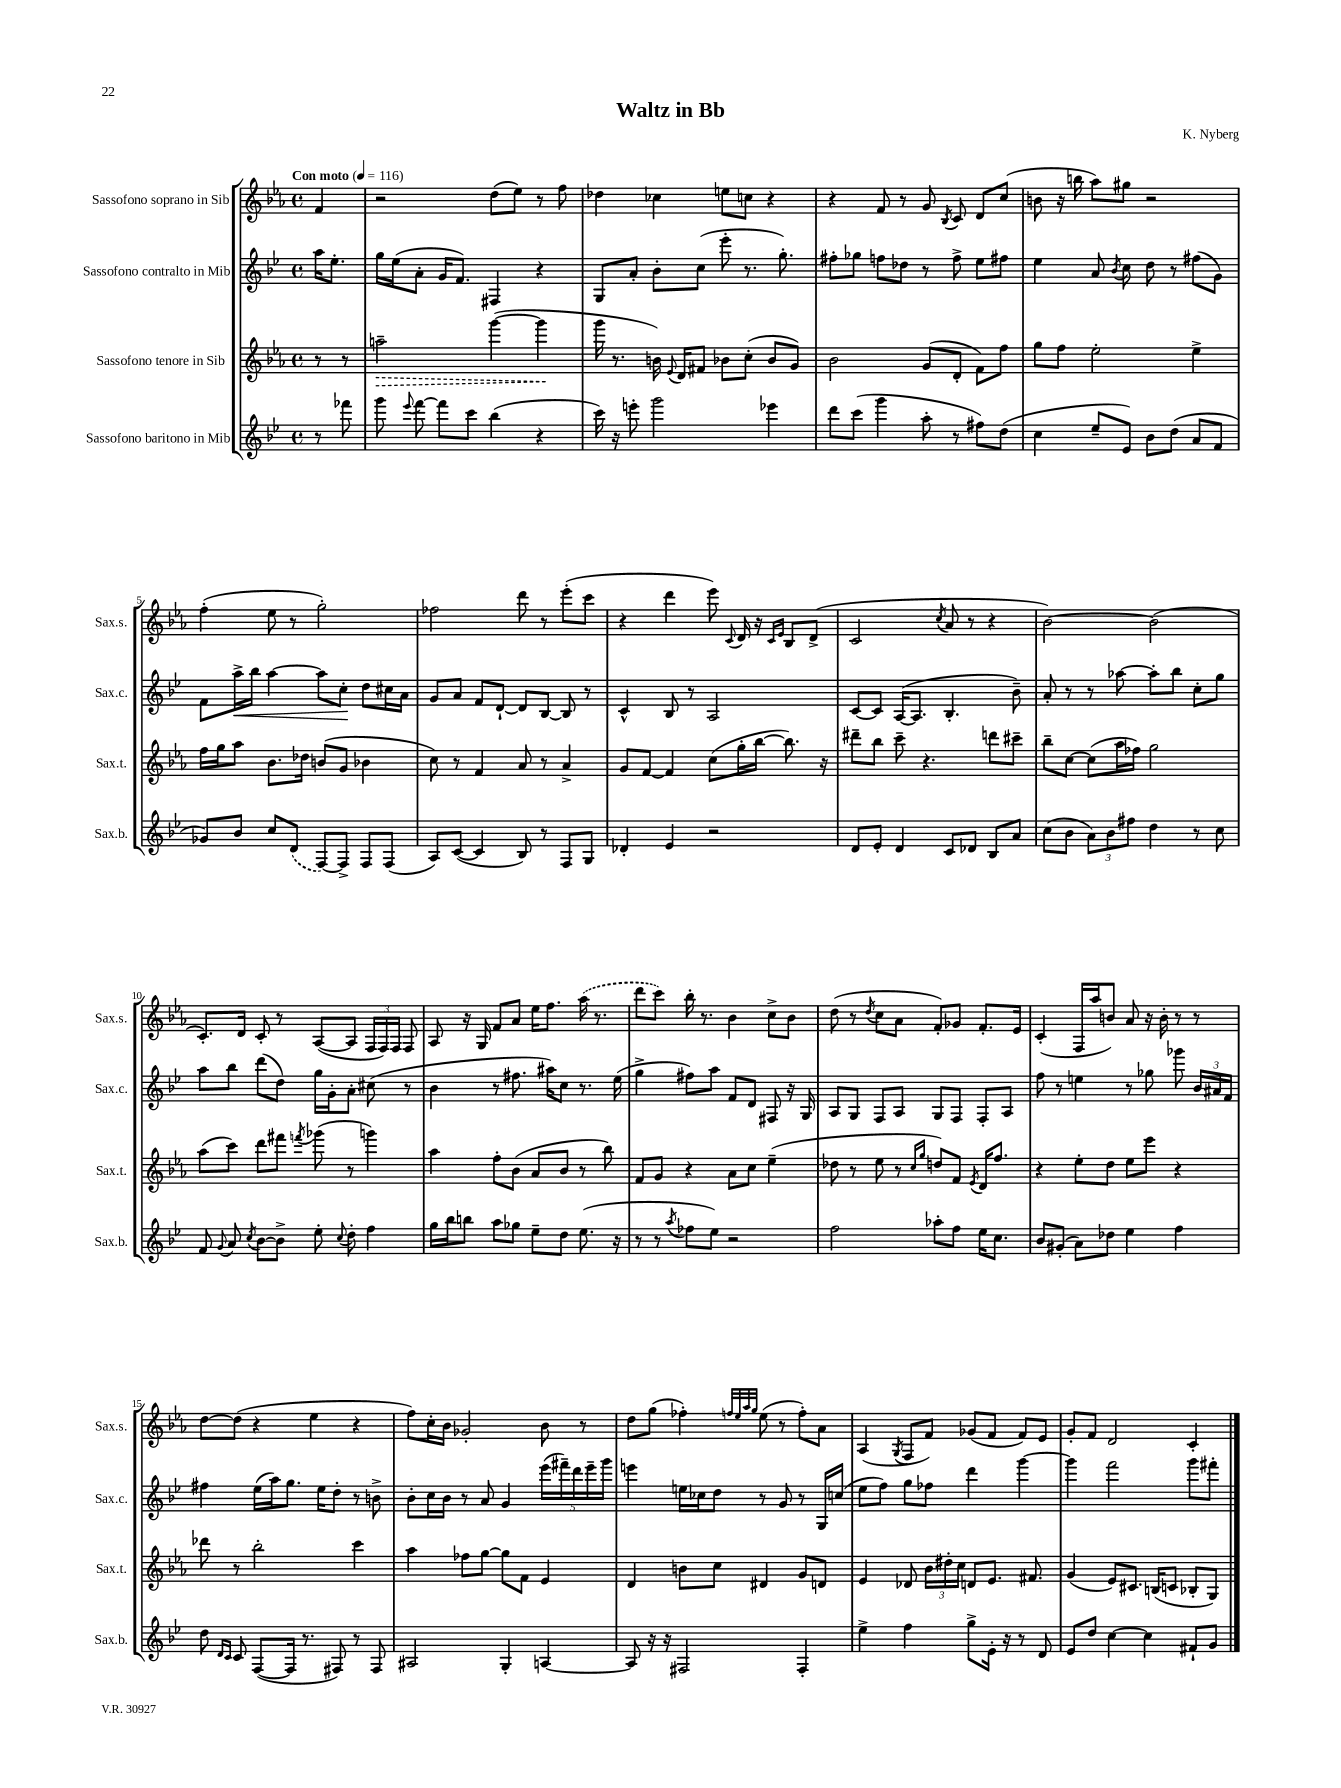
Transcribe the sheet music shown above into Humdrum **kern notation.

**kern	**kern	**dynam	**kern	**dynam	**kern
*part4	*part3	*part3	*part2	*part2	*part1
*staff4	*staff3	*staff3	*staff2	*staff2	*staff1
*I"Sassofono baritono in Mib	*I"Sassofono tenore in Sib	*	*I"Sassofono contralto in Mib	*	*I"Sassofono soprano in Sib
*I'Sax.b.	*I'Sax.t.	*	*I'Sax.c.	*	*I'Sax.s.
*clefG2	*clefG2	*	*clefG2	*	*clefG2
*k[b-e-]	*k[b-e-a-]	*	*k[b-e-]	*	*k[b-e-a-]
*M4/4	*M4/4	*	*M4/4	*	*M4/4
*met(c)	*met(c)	*	*met(c)	*	*met(c)
*MM116	*MM116	*	*MM116	*	*MM116
=	=	=	=	=	=
!	!	!	!	!	!LO:TX:a:B:t=Con moto
8r	8r	.	16aa\KL	.	4f/
.	.	.	8.ee-'\J	.	.
8fff-X\	8r	.	.	.	.
=1	=1	=1	=1	=1	=1
!	!	!LO:HP:b	!	!	!
8ggg\	2aan~\	>	16gg\LL	.	2r
.	.	.	(16ee-\J	.	.
8qqeee-/	.	.	.	.	.
[8fff\	.	.	8a'\J	.	.
8fff\L]	.	.	16g/KL	.	.
.	.	.	8.f/J)	.	.
8ccc\J	.	.	.	.	.
(4bb-\	([4ggg\	.	4F#X/	.	(8dd\L
.	.	.	.	.	8ee-\J)
4r	4ggg\]	.	4r	.	8r
.	.	.	.	.	8ff\
.	.	]	.	.	.
=2	=2	=2	=2	=2	=2
16ccc\)	16ggg\	.	8G/L	.	4dd-X\
16r	8.r	.	.	.	.
8eeen'\	.	.	8a'/J	.	.
2ggg\	16bn\)	.	8b-'\L	.	4cc-X\
.	8qqe-/	.	.	.	.
.	16d/KL	.	.	.	.
.	8f#X/J	.	(8cc\J	.	.
.	8b-X\L	.	8eee-'\	.	8een\L
.	(8cc'\J	.	8.r	.	8ccn\J
4eee-X\	8b-/L	.	.	.	4r
.	.	.	8.gg'\)	.	.
.	8g/J)	.	.	.	.
=3	=3	=3	=3	=3	=3
8ddd\L	2b-\	.	8ff#X'\L	.	4r
(8ccc\J	.	.	8gg-X\J	.	.
4ggg\	.	.	8ffn\L	.	8f/
.	.	.	8dd-X\J	.	8r
8aa'\	(8g/L	.	8r	.	8g/
.	.	.	.	.	8qB-/
8r	8d'/J	.	8ff^\	.	8c/
8ff#X\L)	8f\L)	.	8ee-\L	.	8d/L
(8dd\J	8ff\J	.	8ff#X\J	.	(8cc/J
=4	=4	=4	=4	=4	=4
4cc\	8gg\L	.	4ee-\	.	8bn\
.	8ff\J	.	.	.	16r
.	.	.	.	.	16bbn\
8ee-~/L	2ee-'\	.	8a/	.	8aa-\L)
.	.	.	8qb-/	.	.
8e-/J)	.	.	8cc\	.	8gg#X\J
8b-\L	.	.	8dd\	.	2r
(8dd\J	.	.	8r	.	.
8a/L	4ee-^\	.	(8ff#X\L	.	.
8f/J	.	.	8g\J)	.	.
!!LO:LB:g=z
=5	=5	=5	=5	=5	=5
8g-X/L)	16ff\LL	.	8f\L	.	(4ff'\
.	16gg\J	.	.	.	.
!	!	!	!	!LO:HP:b	!
8b-/J	8aa-\J	.	16aa^\L	<	.
.	.	.	16bb-\JJ	.	.
8cc/L	8.b-\L	.	[4aa\	.	8ee-\
(8d/J	.	.	.	.	8r
.	16dd-X\Jk	.	.	.	.
[8F/L)	(8bn/L	.	8aa\L]	.	2gg'\)
8F^/J]	8g/J	.	8cc'\J	.	.
8F/L	4b-X\	.	8dd\L	[	.
(8F/J	.	.	16cc#X\L	.	.
.	.	.	16a\JJ	.	.
=6	=6	=6	=6	=6	=6
8A/L)	8cc\)	.	8g/L	.	2ff-X\
([8c/J	8r	.	8a/J	.	.
4c/]	4f/	.	8f/L	.	.
.	.	.	[8d`/J	.	.
8B-/)	8a-/	.	8d/L]	.	8ddd\
8r	8r	.	[8B-/J	.	8r
8F/L	4a-^/	.	8B-/]	.	(8eee-'\L
8G/J	.	.	8r	.	8ccc\J
=7	=7	=7	=7	=7	=7
4d-X'/	8g/L	.	4c^^/	.	4r
.	[8f/J	.	.	.	.
4e-/	4f/]	.	8B-/	.	4ddd\
.	.	.	8r	.	.
2r	(8cc\L	.	2A/	.	8eee-\)
.	.	.	.	.	8qqc/
.	16gg'\L	.	.	.	16d/
.	[16bb-\JJ	.	.	.	16r
.	.	.	.	.	16qqc/LL
.	.	.	.	.	16qqe-/JJ
.	8.bb-\])	.	.	.	8B-/L
.	.	.	.	.	(8d^/J
.	16r	.	.	.	.
=8	=8	=8	=8	=8	=8
8d/L	8ddd#X~\L	.	[8c/L	.	2c/
8e-'/J	8bb-\J	.	8c/J]	.	.
4d/	8ccc~\	.	([16A/KL	.	.
.	.	.	8.A/J]	.	.
.	4.r	.	.	.	.
.	.	.	.	.	8qcc/
8c/L	.	.	4.B-'/	.	8a-/
8d-X/J	.	.	.	.	8r
8B-/L	8dddn\L	.	.	.	4r
8a/J	8ccc#X~\J	.	8b-~\)	.	.
=9	=9	=9	=9	=9	=9
(8cc\L	8bb-~\L	.	8a'/	.	[2b-\)
8b-\J	[8cc\J	.	8r	.	.
12a\L)	(8cc\L]	.	8r	.	.
12b-\	.	.	.	.	.
.	16aa-\L	.	[8aa-X\	.	.
12ff#X\J	.	.	.	.	.
.	16ff-X\JJ)	.	.	.	.
4dd\	2gg\	.	8aa-'\L]	.	(2b-\]
.	.	.	8bb-\J	.	.
8r	.	.	8cc'\L	.	.
8cc\	.	.	8gg\J	.	.
!!LO:LB:g=z
=10	=10	=10	=10	=10	=10
8f/	(8aa-\L	.	8aa\L	.	8.c'/L)
8qqg/	.	.	.	.	.
8a/	8ccc\J)	.	8bb-\J	.	.
.	.	.	.	.	16d/Jk
8qcc/	.	.	.	.	.
[8b-\L	8ddd\L	.	(8ddd\L	.	8c'/
8b-^\J]	8fff#X\J	.	8dd\J)	.	8r
.	8qfffn/	.	.	.	.
8ee-'\	(8ggg-X\	.	16gg\LL	.	([8A-/L
.	.	.	16g'\J	.	.
8qqcc/	.	.	.	.	.
8dd'\	8r	.	8a'\J	.	8A-/J]
4ff\	4gggn\)	.	(8cc#X\	.	24F/LL
.	.	.	.	.	24F/)
.	.	.	.	.	24F/JJ
.	.	.	8r	.	8F/
=11	=11	=11	=11	=11	=11
16gg\LL	4aa-\	.	4b-\	.	8A-/
16bb-\J	.	.	.	.	.
8bbn\J	.	.	.	.	16r
.	.	.	.	.	16G/
8aa\L	8ff'\L	.	8r	.	8f/L
8gg-X\J	(8b-\J	.	8.ff#X\	.	8a-/J
8ee-~\L	8a-/L	.	.	.	16ee-\KL
.	.	.	16aa#X\KL)	.	8.ff\J
8dd\J	8b-/J	.	8cc\J	.	.
(8.ee-\	8r	.	8.r	.	(16aa-\
.	.	.	.	.	8.r
.	8bb-\)	.	.	.	.
16r	.	.	(16ee-\	.	.
=12	=12	=12	=12	=12	=12
8r	8f/L	.	4gg^\	.	8ddd\L
8r	8g/J	.	.	.	8ccc\J)
8qaa/	.	.	.	.	.
8ff-X\L	4r	.	8ff#X\L)	.	16bb-'\
.	.	.	.	.	8.r
8ee-\J)	.	.	8aa\J	.	.
2r	8a-\L	.	8f/L	.	4b-\
.	8cc\J	.	8d/J	.	.
.	(4ee-~\	.	8F#X/	.	8cc^\L
.	.	.	16r	.	8b-\J
.	.	.	16G/	.	.
=13	=13	=13	=13	=13	=13
2ff\	8dd-X\	.	8A/L	.	(8dd\
.	8r	.	8G/J	.	8r
.	.	.	.	.	8qdd/
.	8ee-\	.	8F/L	.	8cc\L
.	8r	.	8A/J	.	8a-\J
.	16qqcc/LL	.	.	.	.
.	16qqgg/JJ	.	.	.	.
8aa-X'\L	8ddn/L)	.	8G/L	.	8f'/L)
8ff\J	8f/J	.	8F/J	.	8g-X/J
.	8qe-/	.	.	.	.
16ee-\KL	16d/KL	.	8F'/L	.	8.f'/L
8.cc\J	8.ff/J	.	.	.	.
.	.	.	8A/J	.	.
.	.	.	.	.	16e-/Jk
=14	=14	=14	=14	=14	=14
8b-/L	4r	.	8ff\	.	(4c'/
(8g#X'/J	.	.	8r	.	.
8a\L)	8ee-'\L	.	4een\	.	16F/LL
.	.	.	.	.	16aa-/J
8dd-X\J	8dd\J	.	.	.	8bn/J)
4ee-\	8ee-\L	.	8r	.	8a-/
.	8eee-\J	.	8gg-X\	.	16r
.	.	.	.	.	16b'\
4ff\	4r	.	8ggg-X\	.	8r
.	.	.	24b-/LL	.	8r
.	.	.	24a#X/	.	.
.	.	.	24f/JJ	.	.
!!LO:LB:g=z
=15	=15	=15	=15	=15	=15
8dd\	8ddd-X\	.	4ff#X\	.	[8dd\L
16qqd/LL	.	.	.	.	.
16qqc/JJ	.	.	.	.	.
8c/	8r	.	.	.	(8dd\J]
([8F/L	2bb-'\	.	(16ee-\LL	.	4r
.	.	.	16aa\J)	.	.
16F/Jk]	.	.	8.gg\J	.	.
8.r	.	.	.	.	.
.	.	.	.	.	4ee-\
.	.	.	16ee-\KL	.	.
8F#X/)	.	.	8dd'\J	.	.
8r	4ccc\	.	8r	.	4r
8F#/	.	.	8bn^\	.	.
=16	=16	=16	=16	=16	=16
2A#X/	4aa-\	.	8b-'\L	.	8ff\L)
.	.	.	16cc\L	.	16cc'\L
.	.	.	16b-\JJ	.	16b-\JJ
.	8ff-X\L	.	8r	.	2g-X'/
.	[8gg\J	.	8a/	.	.
4G'/	8gg\L]	.	4g/	.	.
.	8f\J	.	.	.	.
[4An/	4e-/	.	(20eee-\LL	.	8b-\
.	.	.	20fff#X~\)	.	.
.	.	.	20ddd\	.	.
.	.	.	.	.	8r
.	.	.	20eee-~\	.	.
.	.	.	20ggg\JJ	.	.
=17	=17	=17	=17	=17	=17
8A/]	4d/	.	4eeen\	.	8dd\L
16r	.	.	.	.	(8gg\J
16r	.	.	.	.	.
2F#X/	8bn\L	.	16een\LL	.	4ff-X'\)
.	.	.	16cc-X\J	.	.
.	8cc\J	.	8dd\J	.	.
.	.	.	.	.	32qqffn/LLL
.	.	.	.	.	32qqee-/
.	.	.	.	.	32qqaa-/
.	.	.	.	.	32qqgg/JJJ
.	4d#X/	.	8r	.	(8ee-\
.	.	.	8g/	.	8r
4F#'/	8g/L	.	8r	.	8ff'\L)
.	8dn/J	.	16G/LL	.	8a-\J
.	.	.	(16ccn/JJ	.	.
=18	=18	=18	=18	=18	=18
4ee-^\	4e-/	.	8ee-\L	.	(4A-/
.	.	.	8ff\J)	.	.
.	.	.	.	.	8qG/
4ff\	8d-X/	.	8gg\L	.	8F/L
.	24b-\LL	.	8ff-X\J	.	8f/J)
.	24dd#X'\	.	.	.	.
.	24cc\JJ	.	.	.	.
8gg^\L	8dn/L	.	4ddd\	.	(8g-X/L
16e-'\Jk	8.e-/J	.	.	.	8f/J
16r	.	.	.	.	.
8r	.	.	[4ggg\	.	8f/L)
.	8.f#X/	.	.	.	.
8d/	.	.	.	.	8e-/J
=19	=19	=19	=19	=19	=19
8e-/L	(4g/	.	4ggg\]	.	8g'/L
8dd/J	.	.	.	.	8f/J
[4cc\	8e-/L)	.	2fff\	.	2d/
.	8.c#X/J	.	.	.	.
4cc\]	.	.	.	.	.
.	(16Bn/KL	.	.	.	.
.	8cn/J	.	.	.	.
8f#X`/L	8B-X'/L	.	8ggg\L	.	4c'/
8g/J	8G/J)	.	8fff#X'\J	.	.
==	==	==	==	==	==
*-	*-	*-	*-	*-	*-
